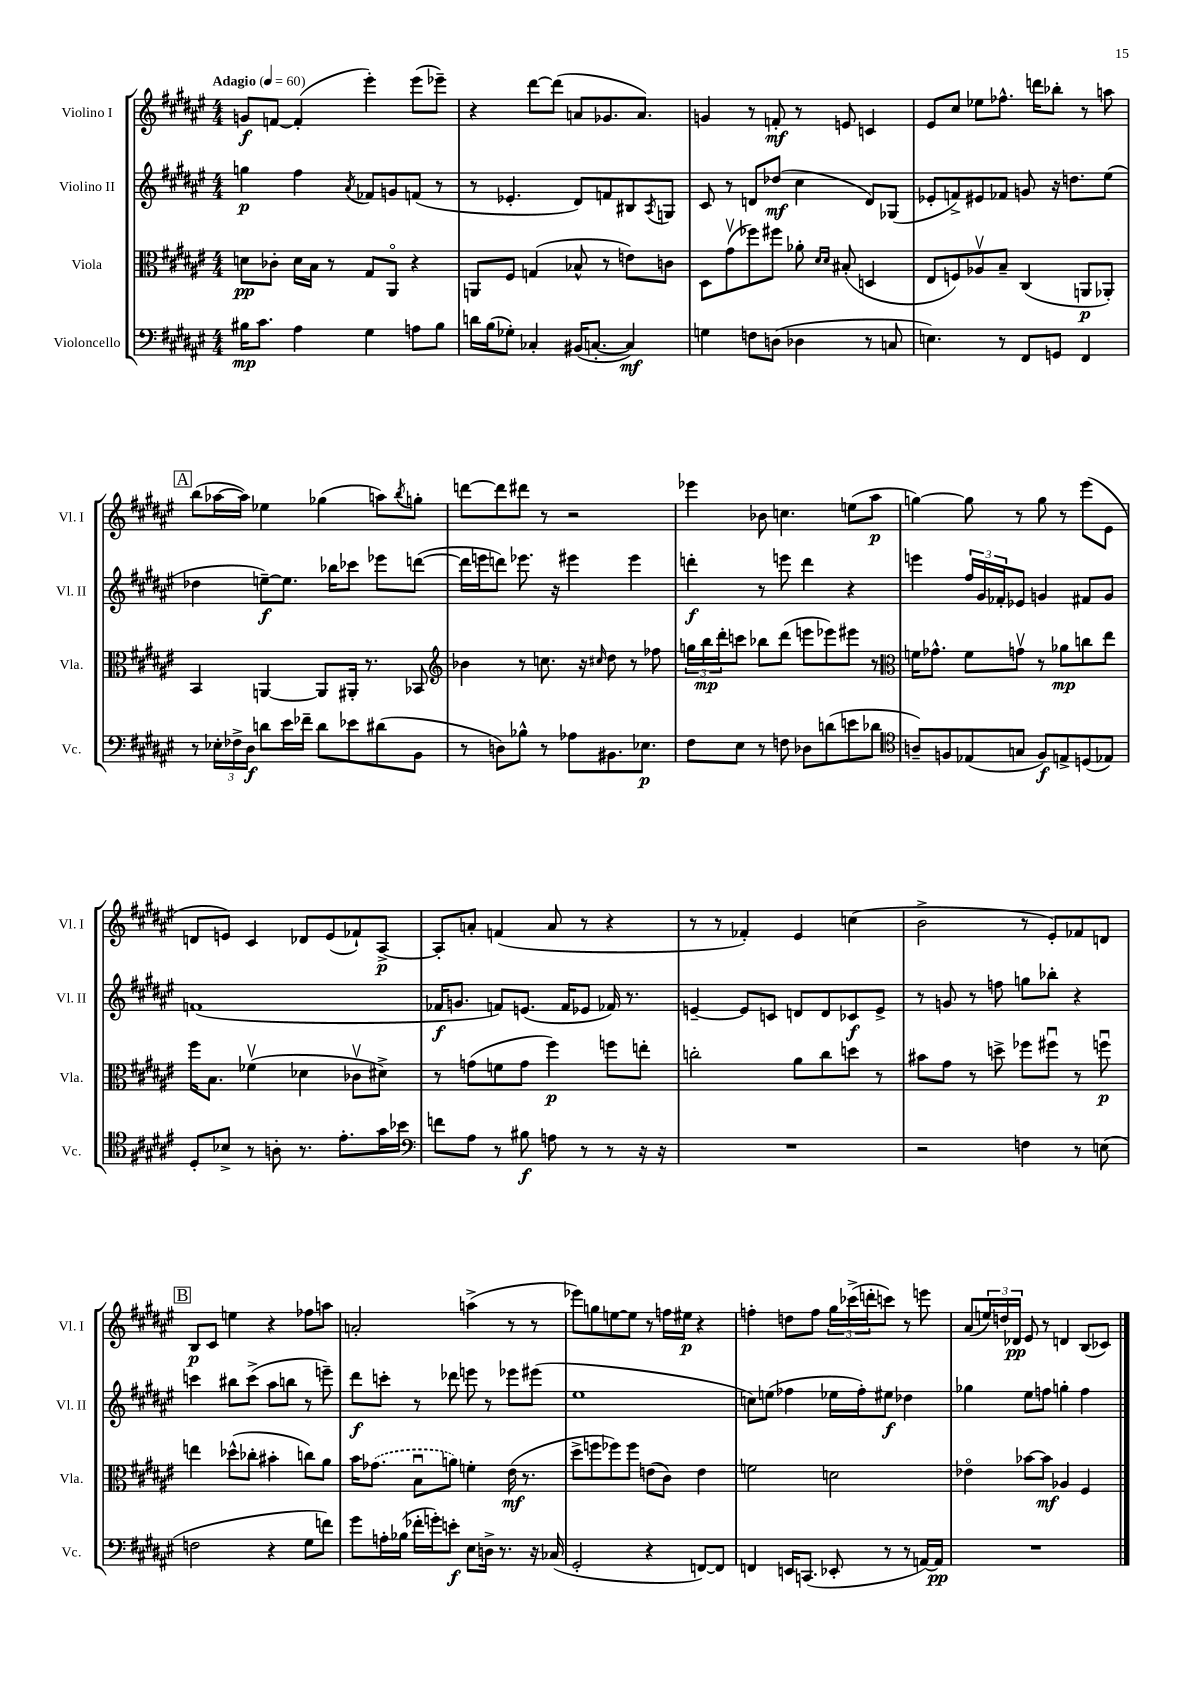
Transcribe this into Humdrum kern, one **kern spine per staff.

**kern	**dynam	**kern	**dynam	**kern	**dynam	**kern	**dynam
*part4	*part4	*part3	*part3	*part2	*part2	*part1	*part1
*staff4	*staff4	*staff3	*staff3	*staff2	*staff2	*staff1	*staff1
*I"Violoncello	*	*I"Viola	*	*I"Violino II	*	*I"Violino I	*
*I'Vc.	*	*I'Vla.	*	*I'Vl. II	*	*I'Vl. I	*
*clefF4	*	*clefC3	*	*clefG2	*	*clefG2	*
*k[f#c#g#d#a#e#]	*	*k[f#c#g#d#a#e#]	*	*k[f#c#g#d#a#e#]	*	*k[f#c#g#d#a#e#]	*
*M4/4	*	*M4/4	*	*M4/4	*	*M4/4	*
*MM60	*	*MM60	*	*MM60	*	*MM60	*
=1	=1	=1	=1	=1	=1	=1	=1
!	!	!	!	!	!	!LO:TX:a:B:t=Adagio	!
16B#X\KL	mp	8dn\L	pp	4ggn\	p	8gn/L	f
8.c#\J	.	.	.	.	.	.	.
.	.	8c-X'\J	.	.	.	[8fn/J	.
4A#\	.	16d\LL	.	4ff#\	.	(4f'/]	.
.	.	16B\JJ	.	.	.	.	.
.	.	8r	.	.	.	.	.
.	.	.	.	8qa#/	.	.	.
4G#\	.	8G#/L	.	8f-X/L	.	4eee#'\)	.
.	.	8AA#/J	.	8gn/	.	.	.
8An\L	.	4r	.	(8fn/J	.	(8eee#\L	.
8B#\J	.	.	.	8r	.	8eee-X~\J)	.
=2	=2	=2	=2	=2	=2	=2	=2
16dn\LL	.	8AAn/L	.	8r	.	4r	.
(16B\J	.	.	.	.	.	.	.
8G-X'\J)	.	8F#/J	.	4.e-X'/	.	.	.
4C-X'/	.	(4Gn/	.	.	.	[8ddd#\L	.
.	.	.	.	.	.	(8ddd#\J]	.
(16BB#X/KL	.	8B-X^^/	.	8d#/L)	.	8an/L	.
[8.Cn'/J	.	.	.	.	.	.	.
.	.	8r	.	8fn/	.	8.g-X/	.
4C/])	mf	8en\L)	.	8B#X/	.	.	.
.	.	.	.	.	.	8.a/J)	.
.	.	.	.	8qA#/	.	.	.
.	.	8cn\J	.	8Gn/J	.	.	.
=3	=3	=3	=3	=3	=3	=3	=3
4Gn\	.	8D#\L	.	8c#/	.	4gn/	.
.	.	(8g#v\	.	8r	.	.	.
8Fn\L	.	8ff-X\)	.	8dn/L	.	8r	.
(8Dn\J	.	8ff#X\J	.	(8dd-X/J	mf	8fn'/	mf
4D-X\	.	8a-X'\	.	4cc#\	.	8r	.
.	.	16qqd#/LL	.	.	.	.	.
.	.	16qqd#/JJ	.	.	.	.	.
.	.	(8B#X'/	.	.	.	8en/	.
8r	.	4Dn/	.	8d/L)	.	4cn/	.
8Cn/	.	.	.	(8G-X/J	.	.	.
=4	=4	=4	=4	=4	=4	=4	=4
4.En\)	.	8E#/L	.	8e-X'/L	.	8e#/L	.
.	.	8Fn/)	.	8fn^/)	.	8cc#/J	.
.	.	8A-Xv/	.	8e#X/	.	8ee-X\L	.
8r	.	8B~/J	.	8f-X/J	.	8.ff-X^^\J	.
8FF#/L	.	(4C#/	.	8gn/	.	.	.
.	.	.	.	.	.	16dddn\KL	.
8GGn/J	.	.	.	16r	.	8bb-X'\J	.
.	.	.	.	8.ddn\L	.	.	.
4FF#/	.	8AAn/L	p	.	.	8r	.
.	.	8AA-X'/J)	.	(8ee#\J	.	8aan\	.
!!LO:LB:g=z
!!LO:REH:place=s1:t=A
=5	=5	=5	=5	=5	=5	=5	=5
8r	.	4BB/	.	4dd-X\	.	(8bb\L	.
24E-X'\LL	.	.	.	.	.	[16aa-X\L	.
24F-X^\	.	.	.	.	.	.	.
.	.	.	.	.	.	16aa-\JJ])	.
24D#\JJ	f	.	.	.	.	.	.
8dn\L	.	[4AAn/	.	[8een~\L)	f	4ee-X\	.
16e#\L	.	.	.	8.ee\J]	.	.	.
16f-X~\JJ	.	.	.	.	.	.	.
8d\L	.	8AA/L]	.	.	.	(4gg-X\	.
.	.	.	.	16bb-X\KL	.	.	.
8e-X\	.	16AA#X'/Jk	.	8ccc-X\J	.	.	.
.	.	8.r	.	.	.	.	.
(8d#X\	.	.	.	8eee-X\L	.	8aan\L)	.
.	.	.	.	.	.	8qbb/	.
8BB\J	.	8BB-X/	.	([8dddn\J	.	8ggn'\J	.
=6	=6	=6	=6	=6	=6	=6	=6
*	*	*clefG2	*	*	*	*	*
8r	.	4b-X\	.	16ddd\LL]	.	[8dddn\L	.
.	.	.	.	16eeen\J	.	.	.
8Dn\L)	.	.	.	8dddn\J)	.	8ddd\]	.
8B-X^^\J	.	8r	.	8.eee-X\	.	8ddd#X\J	.
8r	.	8.ccn\	.	.	.	8r	.
.	.	.	.	16r	.	.	.
8A-X\L	.	.	.	4eee#X\	.	2r	.
.	.	16r	.	.	.	.	.
.	.	16qqcc#X/	.	.	.	.	.
8.BB#X\	.	8dd#\	.	.	.	.	.
.	.	8r	.	4eee#\	.	.	.
8.E-X\J	p	.	.	.	.	.	.
.	.	8ff-X\	.	.	.	.	.
=7	=7	=7	=7	=7	=7	=7	=7
8F#\L	.	24ggn\LL	.	4dddn'\	f	4eee-X\	.
.	.	24bb\	mp	.	.	.	.
.	.	24ddd#'\J	.	.	.	.	.
8E#\J	.	8cccn\J	.	.	.	.	.
8r	.	8bb-X\L	.	8r	.	8b-X\	.
8Fn\	.	(8ddd#\J	.	8eeen\	.	4.ccn\	.
8D-X\L	.	8eeen\L	.	4ddd\	.	.	.
(8dn\	.	8eee-X\)	.	.	.	.	.
8en\	.	8eee#X\J	.	4r	.	(8een\L	.
8d-X\J	.	8r	.	.	.	8aa#\J	p
=8	=8	=8	=8	=8	=8	=8	=8
*clefC4	*	*clefC3	*	*	*	*	*
8An~/L)	.	16fn\KL	.	4eeen\	.	[4ggn\)	.
.	.	8.g-X^^\J	.	.	.	.	.
8Fn/	.	.	.	.	.	.	.
(8E-X/	.	8f\L	.	24ff#/LL	.	8gg\]	.
.	.	.	.	24g#/	.	.	.
.	.	.	.	24f-X'/J	.	.	.
8Gn/J	.	8gnv\J	.	8e-X/J	.	8r	.
8F/L)	f	8r	.	4gn/	.	8gg\	.
8En^/	.	8a-X\L	mp	.	.	8r	.
(8Dn/	.	8ccn\	.	8f#X/L	.	(8eee#\L	.
8E-X/J)	.	8ee#\J	.	8g/J	.	8e#\J	.
!!LO:LB:g=z
=9	=9	=9	=9	=9	=9	=9	=9
8D#'/L	.	16ff#\KL	.	(1fn	.	8dn/L	.
.	.	8.B\J	.	.	.	.	.
8B-X^/J	.	.	.	.	.	8en/J)	.
8r	.	(4f-Xv\	.	.	.	4c#/	.
8An'\	.	.	.	.	.	.	.
8.r	.	4d-X\	.	.	.	8d-X/L	.
.	.	.	.	.	.	(8e/	.
8.e#'\L	.	.	.	.	.	.	.
.	.	8c-Xv\L	.	.	.	8f-X`/)	.
16g#\L	.	8d#X^\J)	.	.	.	[8A#^/J	p
16b-X\JJ	.	.	.	.	.	.	.
=10	=10	=10	=10	=10	=10	=10	=10
*clefF4	*	*	*	*	*	*	*
8fn\L	.	8r	.	16f-X/KL	f	8A#'/L]	.
.	.	.	.	8.gn/J	.	.	.
8A#\J	.	(8gn\L	.	.	.	8an'/J	.
8r	.	8fn\	.	8fn/L)	.	(4fn/	.
8B#X\	f	8g\J	.	(8.en/J	.	.	.
8An\	.	4ff#\)	p	.	.	8a/	.
.	.	.	.	16f/KL	.	.	.
8r	.	.	.	8e-X/J	.	8r	.
8r	.	8ffn\L	.	16f-X/)	.	4r	.
.	.	.	.	8.r	.	.	.
16r	.	8een'\J	.	.	.	.	.
16r	.	.	.	.	.	.	.
=11	=11	=11	=11	=11	=11	=11	=11
1r	.	2ccn'\	.	[4en~/	.	8r	.
.	.	.	.	.	.	8r	.
.	.	.	.	8e/L]	.	4f-X'/)	.
.	.	.	.	8cn/J	.	.	.
.	.	8a#\L	.	8dn/L	.	4e#/	.
.	.	8cc\	.	8d/	.	.	.
.	.	8ddn\J	.	8c-X/	f	(4ccn\	.
.	.	8r	.	8e^/J	.	.	.
=12	=12	=12	=12	=12	=12	=12	=12
2r	.	8b#X\L	.	8r	.	2b^\	.
.	.	8g#\J	.	8gn/	.	.	.
.	.	8r	.	8r	.	.	.
.	.	8ddn^\	.	8ffn\	.	.	.
4Fn\	.	8ff-X\L	.	8ggn\L	.	8r	.
.	.	8ff#Xu\J	.	8bb-X'\J	.	8e#'/L)	.
8r	.	8r	.	4r	.	8f-X/	.
(8En\	.	8ffnu\	p	.	.	8dn/J	.
!!LO:LB:g=z
!!LO:REH:place=s1:t=B
=13	=13	=13	=13	=13	=13	=13	=13
2Fn\	.	4een\	.	4cccn\	.	8B/L	p
.	.	.	.	.	.	8c#/J	.
.	.	(8dd-X^^\L	.	8bb#X\L	.	4een\	.
.	.	8cc-X'\J	.	(8ccc^\J	.	.	.
4r	.	4b#X'\	.	8aa#\L	.	4r	.
.	.	.	.	8bbn\J	.	.	.
8G#\L	.	8ccn\L)	.	8r	.	8ff-X\L	.
8fn\J)	.	8a#\J	.	8eeen~\)	.	8aan\J	.
=14	=14	=14	=14	=14	=14	=14	=14
8g#\L	.	16b\KL	.	8ddd#\L	f	2an'/	.
.	.	(8.g-X\J	.	.	.	.	.
16An'\L	.	.	.	8cccn'\J	.	.	.
(16B-X\JJ	.	.	.	.	.	.	.
16f-X'\LL	.	8Bu\L	.	8r	.	.	.
16gn'\J)	.	.	.	.	.	.	.
8en'\J	f	8an\J)	.	8ddd-X\	.	.	.
8E#\L	.	4fn'\	.	8eeen\	.	(4aan^\	.
16Dn^\Jk	.	.	.	8r	.	.	.
8.r	.	.	.	.	.	.	.
.	.	(16e#\	mf	8eee-X\L	.	8r	.
.	.	8.r	.	.	.	.	.
16r	.	.	.	(8eee#X\J	.	8r	.
(16C-X/	.	.	.	.	.	.	.
=15	=15	=15	=15	=15	=15	=15	=15
2GG#'/	.	8dd#^\L	.	1ee#	.	8eee-X\L)	.
.	.	8ffn\	.	.	.	8ggn\	.
.	.	8ff-X\)	.	.	.	[8een\	.
.	.	8ff-\J	.	.	.	8ee\J]	.
4r	.	(8en\L	.	.	.	8r	.
.	.	8c#\J)	.	.	.	16ffn\LL	.
.	.	.	.	.	.	16ee#X\JJ	p
[8FFn/L)	.	4e\	.	.	.	4r	.
8FF/J]	.	.	.	.	.	.	.
=16	=16	=16	=16	=16	=16	=16	=16
4FFn/	.	2fn\	.	8ccn\L)	.	4ffn'\	.
.	.	.	.	(8een\J	.	.	.
16EEn/KL	.	.	.	4ff-X\	.	8ddn\L	.
(8.CCn/J	.	.	.	.	.	.	.
.	.	.	.	.	.	8ff\J	.
8EE-X'/	.	2dn\	.	16ee-X\LL	.	24gg#\LL	.
.	.	.	.	.	.	(24ccc-X^\	.
.	.	.	.	16ff-'\J)	.	.	.
.	.	.	.	.	.	24dddn'\J	.
8r	.	.	.	8ee#X\J	f	8cccn\J)	.
8r	.	.	.	4dd-X\	.	8r	.
[16AAn/LL)	.	.	.	.	.	8eeen\	.
16AA/JJ]	pp	.	.	.	.	.	.
=17	=17	=17	=17	=17	=17	=17	=17
1r	.	4e-X\	.	4gg-X\	.	(8a#/L	.
.	.	.	.	.	.	24een/L)	.
.	.	.	.	.	.	24ddn/	.
.	.	.	.	.	.	24d-X/JJ	pp
.	.	[8b-X\L	.	8ee#\L	.	8e#/	.
.	.	8b-\J]	mf	8ffn\J	.	8r	.
.	.	4A-X/	.	4ggn'\	.	4dn/	.
.	.	4F#/	.	4ff\	.	(8B/L	.
.	.	.	.	.	.	8c-X/J)	.
==	==	==	==	==	==	==	==
*-	*-	*-	*-	*-	*-	*-	*-
